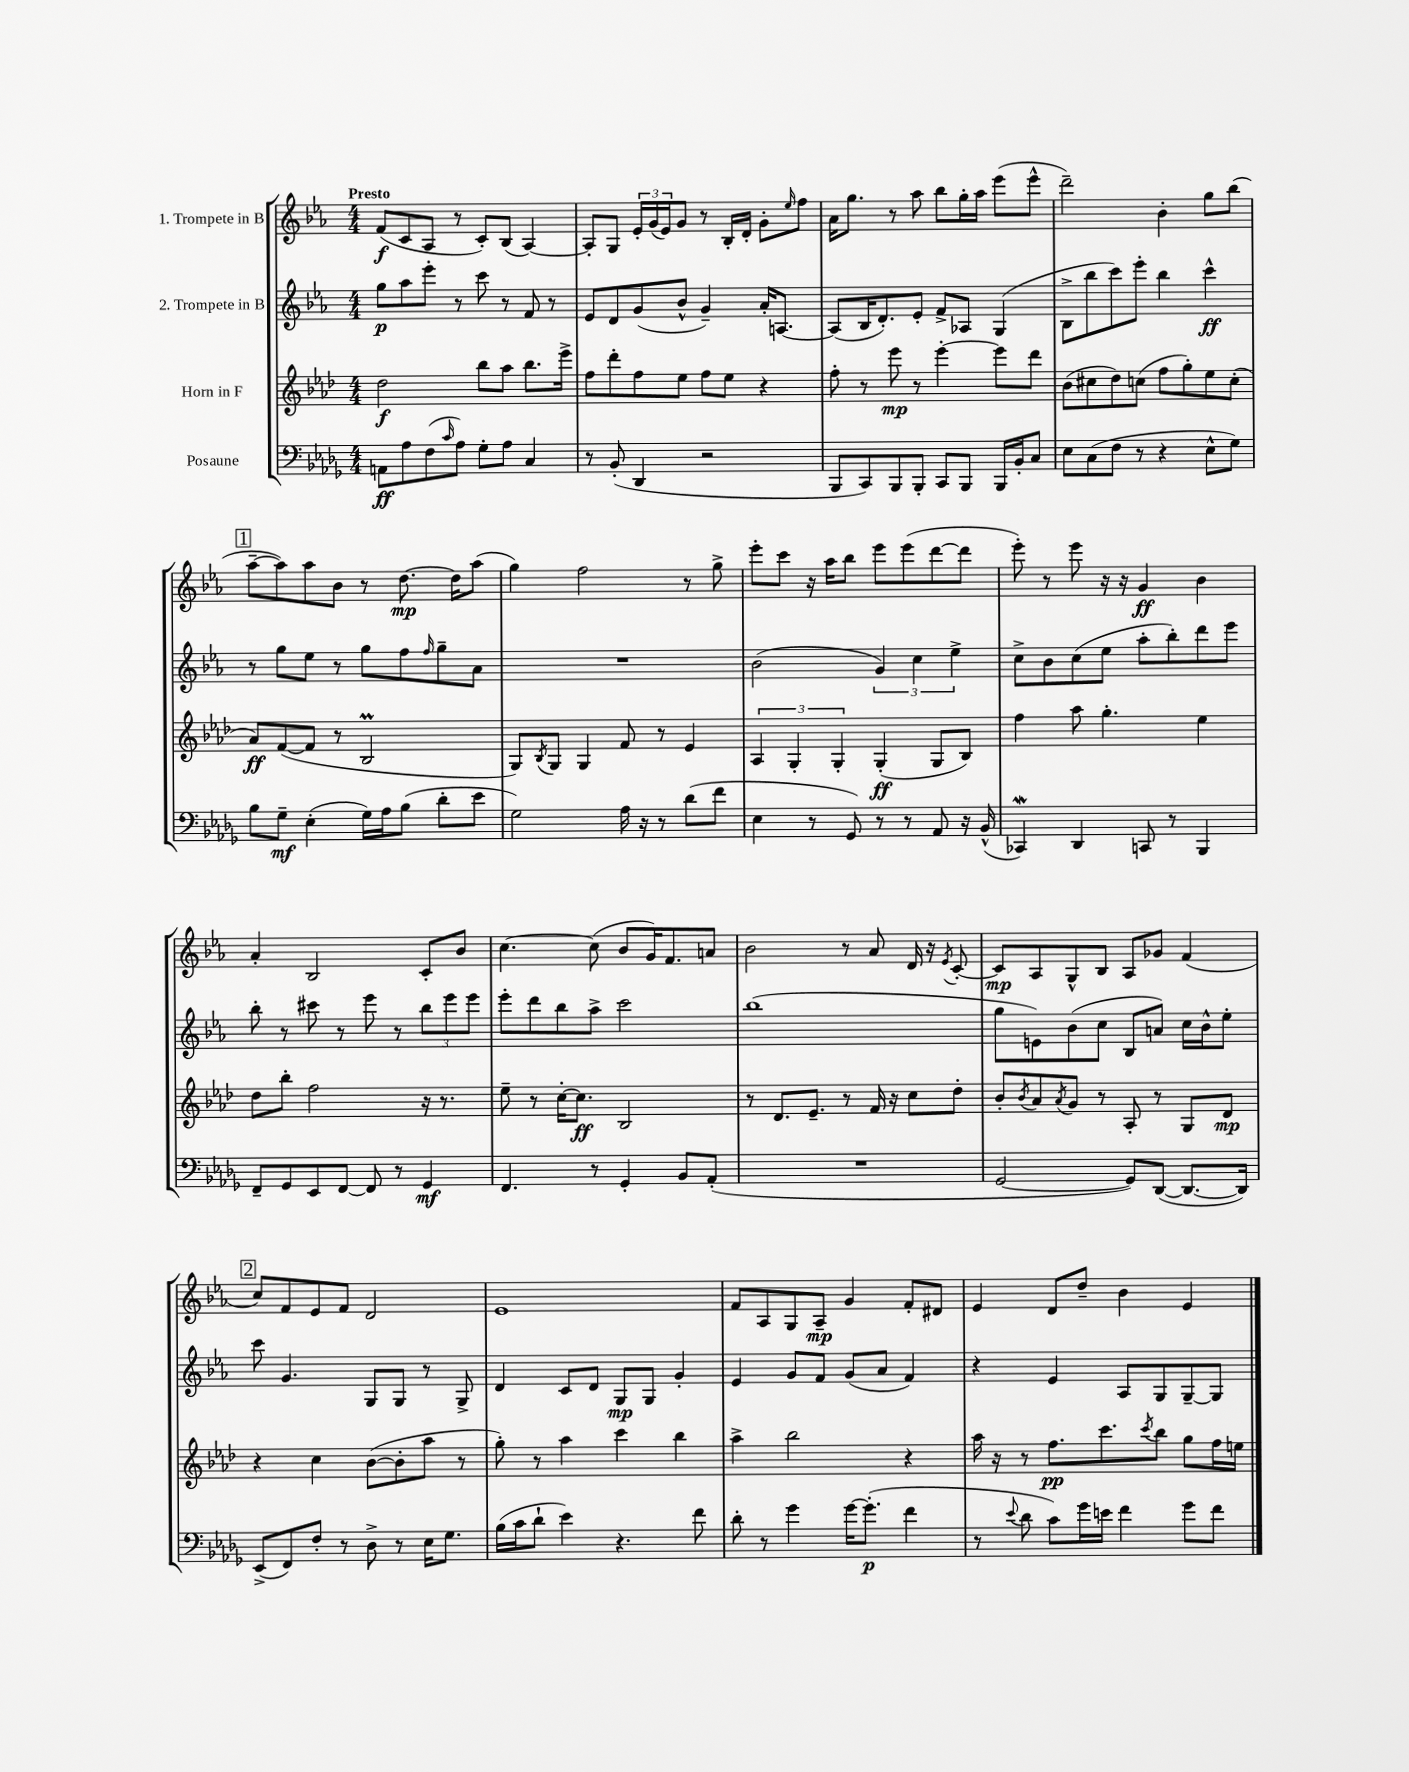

**kern	**dynam	**kern	**dynam	**kern	**dynam	**kern	**dynam
*part4	*part4	*part3	*part3	*part2	*part2	*part1	*part1
*staff4	*staff4	*staff3	*staff3	*staff2	*staff2	*staff1	*staff1
*I"Posaune	*	*I"Horn in F	*	*I"2. Trompete in B	*	*I"1. Trompete in B	*
*clefF4	*	*clefG2	*	*clefG2	*	*clefG2	*
*k[b-e-a-d-g-]	*	*k[b-e-a-d-]	*	*k[b-e-a-]	*	*k[b-e-a-]	*
*M4/4	*	*M4/4	*	*M4/4	*	*M4/4	*
=1	=1	=1	=1	=1	=1	=1	=1
!	!	!	!	!	!	!LO:TX:a:B:t=Presto	!
8AAn\L	ff	2dd-\	f	8gg\L	p	(8f/L	f
8A-\	.	.	.	8aa-\	.	8c/	.
(8F\	.	.	.	8eee-'\J	.	8A-/J	.
16qqc/	.	.	.	.	.	.	.
8A-\J)	.	.	.	8r	.	8r	.
8G-'\L	.	8bb-\L	.	8ccc\	.	8c'/L)	.
8A-\J	.	8aa-\J	.	8r	.	(8B-/J	.
4C/	.	8.bb-\L	.	8f/	.	[4A-/)	.
.	.	.	.	8r	.	.	.
.	.	16eee-^\Jk	.	.	.	.	.
=2	=2	=2	=2	=2	=2	=2	=2
8r	.	8ff\L	.	8e-/L	.	8A-'/L]	.
(8BB-'/	.	8ddd-'\	.	8d/	.	8G/J	.
4DD-/	.	8ff\	.	(8g/	.	24e-'/LL	.
.	.	.	.	.	.	(24g/	.
.	.	.	.	.	.	24e-/J)	.
.	.	8ee-\J	.	8b-^^/J	.	8g/J	.
2r	.	8ff\L	.	4g~/)	.	8r	.
.	.	8ee-\J	.	.	.	16B-'/LL	.
.	.	.	.	.	.	16d'/JJ	.
.	.	4r	.	16a-'/KL	.	8g'\L	.
.	.	.	.	[8.An/J	.	.	.
.	.	.	.	.	.	16qqee-/	.
.	.	.	.	.	.	8ff\J	.
=3	=3	=3	=3	=3	=3	=3	=3
8BBB-/L	.	8ff'\	.	(8A/L]	.	16a-\KL	.
.	.	.	.	.	.	8.gg\J	.
8CC/)	.	8r	.	16B-/K	.	.	.
.	.	.	.	8.d'/)	.	.	.
8BBB-/	.	8eee-\	mp	.	.	8r	.
8BBB-'/J	.	8r	.	8e-'/J	.	8aa-\	.
8CC/L	.	[4eee-'\	.	8f^/L	.	8bb-\L	.
8BBB-/J	.	.	.	8A-X/J	.	16gg'\L	.
.	.	.	.	.	.	16aa-\JJ	.
16BBB-/LL	.	8eee-\L]	.	(4G/	.	(8eee-\L	.
16BB-'/J	.	.	.	.	.	.	.
8C/J	.	8ddd-\J	.	.	.	8eee-^^\J	.
=4	=4	=4	=4	=4	=4	=4	=4
8E-\L	.	(8b-\L	.	8B-^\L	.	2ddd~\)	.
(8C\	.	8cc#X\	.	8bb-\	.	.	.
8F\J	.	8dd-\)	.	8ccc\)	.	.	.
8r	.	(8ccn\J	.	8eee-'\J	.	.	.
4r	.	8ff\L	.	4bb-\	.	4b-'\	.
.	.	8gg'\)	.	.	.	.	.
8E-^^\L	.	8ee-\	.	4ccc^^\	ff	8gg\L	.
8G-\J)	.	(8cc'\J	.	.	.	(8bb-\J	.
!!LO:LB:g=z
!!LO:REH:place=s1:t=1
=5	=5	=5	=5	=5	=5	=5	=5
8B-\L	.	8a-/L)	ff	8r	.	[8aa-~\L	.
8G-~\J	mf	([8f/	.	8gg\L	.	8aa-\])	.
(4E-'\	.	8f/J]	.	8ee-\J	.	8aa-\	.
.	.	8r	.	8r	.	8b-\J	.
16G-\LL)	.	2B-M/	.	8gg\L	.	8r	.
16A-\J	.	.	.	.	.	.	.
(8B-\J	.	.	.	8ff\	.	[8.dd\	mp
.	.	.	.	16qqff/	.	.	.
8d-'\L	.	.	.	8gg~\	.	.	.
.	.	.	.	.	.	16dd\KL]	.
8e-\J	.	.	.	8a-\J	.	(8aa-\J	.
=6	=6	=6	=6	=6	=6	=6	=6
2G-\)	.	8G/L)	.	1r	.	4gg\)	.
.	.	8qB-/	.	.	.	.	.
.	.	8G/J	.	.	.	.	.
.	.	4G/	.	.	.	2ff\	.
16A-\	.	8f/	.	.	.	.	.
16r	.	.	.	.	.	.	.
8r	.	8r	.	.	.	.	.
(8d-\L	.	4e-/	.	.	.	8r	.
8f\J	.	.	.	.	.	8gg^\	.
=7	=7	=7	=7	=7	=7	=7	=7
4E-\	.	6A-/	.	(2b-\	.	8eee-'\L	.
.	.	.	.	.	.	8ccc\J	.
.	.	6G'/	.	.	.	.	.
8r	.	.	.	.	.	16r	.
.	.	.	.	.	.	16aa-\KL	.
.	.	6G'/	.	.	.	.	.
8GG-/)	.	.	.	.	.	8bb-\J	.
8r	.	(4G'/	ff	6g/)	.	8eee-\L	.
8r	.	.	.	.	.	(8eee-\	.
.	.	.	.	6cc\	.	.	.
8AA-/	.	8G/L	.	.	.	[8ddd\	.
.	.	.	.	6ee-^\	.	.	.
16r	.	8B-/J)	.	.	.	8ddd\J]	.
(16BB-^^/	.	.	.	.	.	.	.
=8	=8	=8	=8	=8	=8	=8	=8
4CC-Xw/)	.	4ff\	.	8cc^\L	.	8eee-'\)	.
.	.	.	.	8b-\	.	8r	.
4DD-/	.	8aa-\	.	(8cc\	.	8eee-\	.
.	.	4.gg'\	.	8ee-\J	.	16r	.
.	.	.	.	.	.	16r	.
8CCn/	.	.	.	8aa-'\L	.	4g/	ff
8r	.	.	.	8bb-'\)	.	.	.
4BBB-/	.	4ee-\	.	8ddd\	.	4b-\	.
.	.	.	.	8eee-\J	.	.	.
!!LO:LB:g=z
=9	=9	=9	=9	=9	=9	=9	=9
8FF~/L	.	8dd-\L	.	8bb-'\	.	4a-'/	.
8GG-/	.	8bb-'\J	.	8r	.	.	.
8EE-/	.	2ff\	.	8ccc#X\	.	2B-/	.
[8FF/J	.	.	.	8r	.	.	.
8FF/]	.	.	.	8eee-\	.	.	.
8r	.	.	.	8r	.	.	.
4GG-/	mf	16r	.	12bb-\L	.	8c'/L	.
.	.	8.r	.	.	.	.	.
.	.	.	.	12eee-\	.	.	.
.	.	.	.	.	.	8b-/J	.
.	.	.	.	12eee-\J	.	.	.
=10	=10	=10	=10	=10	=10	=10	=10
4.FF/	.	8ee-~\	.	8eee-'\L	.	[4.cc\	.
.	.	8r	.	8ddd\	.	.	.
.	.	[16cc'\KL	.	8bb-\	.	.	.
.	.	8.cc\J]	ff	.	.	.	.
8r	.	.	.	8aa-^\J	.	(8cc\]	.
4GG-'/	.	2B-/	.	2ccc\	.	8b-/L	.
.	.	.	.	.	.	16g/K)	.
.	.	.	.	.	.	8.f/	.
8BB-/L	.	.	.	.	.	.	.
(8AA-'/J	.	.	.	.	.	8an/J	.
=11	=11	=11	=11	=11	=11	=11	=11
1r	.	8r	.	(1bb-	.	2b-\	.
.	.	8.d-/L	.	.	.	.	.
.	.	8.e-~/J	.	.	.	.	.
.	.	8r	.	.	.	8r	.
.	.	16f/	.	.	.	8a-/	.
.	.	16r	.	.	.	.	.
.	.	8cc\L	.	.	.	16d/	.
.	.	.	.	.	.	16r	.
.	.	.	.	.	.	8qe-/	.
.	.	8dd-'\J	.	.	.	[8c'/	.
=12	=12	=12	=12	=12	=12	=12	=12
[2GG-/	.	8b-'/L	.	8gg\L	.	8c/L]	mp
.	.	8qb-/	.	.	.	.	.
.	.	8a-/	.	8en\)	.	8A-/	.
.	.	8qa-/	.	.	.	.	.
.	.	8g/J	.	(8b-\	.	8G^^/	.
.	.	8r	.	8cc\J	.	8B-/J	.
8GG-/L])	.	8A-'/	.	8B-/L	.	8A-/L	.
([8DD-/J	.	8r	.	8an/J)	.	8g-X/J	.
8.DD-/L_	.	8G/L	.	16cc\LL	.	(4f/	.
.	.	.	.	16b-^^\J	.	.	.
.	.	8d-/J	mp	8ee-'\J	.	.	.
16DD-/Jk])	.	.	.	.	.	.	.
!!LO:LB:g=z
!!LO:REH:place=s1:t=2
=13	=13	=13	=13	=13	=13	=13	=13
(8EE-^/L	.	4r	.	8ccc\	.	8cc/L)	.
8FF/)	.	.	.	4.g/	.	8f/	.
8F'/J	.	4cc\	.	.	.	8e-/	.
8r	.	.	.	.	.	8f/J	.
8D-^\	.	([8b-\L	.	8G/L	.	2d/	.
8r	.	8b-'\]	.	8G/J	.	.	.
16E-\KL	.	8aa-\J	.	8r	.	.	.
8.G-\J	.	.	.	.	.	.	.
.	.	8r	.	8G^/	.	.	.
=14	=14	=14	=14	=14	=14	=14	=14
(16B-\LL	.	8gg'\)	.	4d/	.	1e-	.
16c\J	.	.	.	.	.	.	.
8d-`\J	.	8r	.	.	.	.	.
4e-\)	.	4aa-\	.	8c/L	.	.	.
.	.	.	.	8d/J	.	.	.
4.r	.	4ccc\	.	8G/L	mp	.	.
.	.	.	.	8G/J	.	.	.
.	.	4bb-\	.	4g'/	.	.	.
8f\	.	.	.	.	.	.	.
=15	=15	=15	=15	=15	=15	=15	=15
8d-'\	.	4aa-^\	.	4e-/	.	8f/L	.
8r	.	.	.	.	.	8A-/	.
4g-\	.	2bb-\	.	8g/L	.	8G/	.
.	.	.	.	8f/J	.	8A-~/J	mp
[16g-\KL	.	.	.	(8g/L	.	4g/	.
(8.g-'\J]	p	.	.	.	.	.	.
.	.	.	.	8a-/J	.	.	.
4f\	.	4r	.	4f/)	.	8f'/L	.
.	.	.	.	.	.	8d#X/J	.
=16	=16	=16	=16	=16	=16	=16	=16
8r	.	16aa-\	.	4r	.	4e-/	.
.	.	16r	.	.	.	.	.
8qqe-/	.	.	.	.	.	.	.
8d-\	.	8r	.	.	.	.	.
8c\L)	.	8.ff\L	pp	4e-/	.	8d/L	.
16g-\L	.	.	.	.	.	8dd~/J	.
16en\JJ	.	8.ccc\	.	.	.	.	.
4f\	.	.	.	8A-/L	.	4b-\	.
.	.	8qccc/	.	.	.	.	.
.	.	8bb-\J	.	8G/	.	.	.
8g-\L	.	8gg\L	.	[8G~/	.	4e-/	.
8f\J	.	16ff\L	.	8G/J]	.	.	.
.	.	16een\JJ	.	.	.	.	.
==	==	==	==	==	==	==	==
*-	*-	*-	*-	*-	*-	*-	*-
